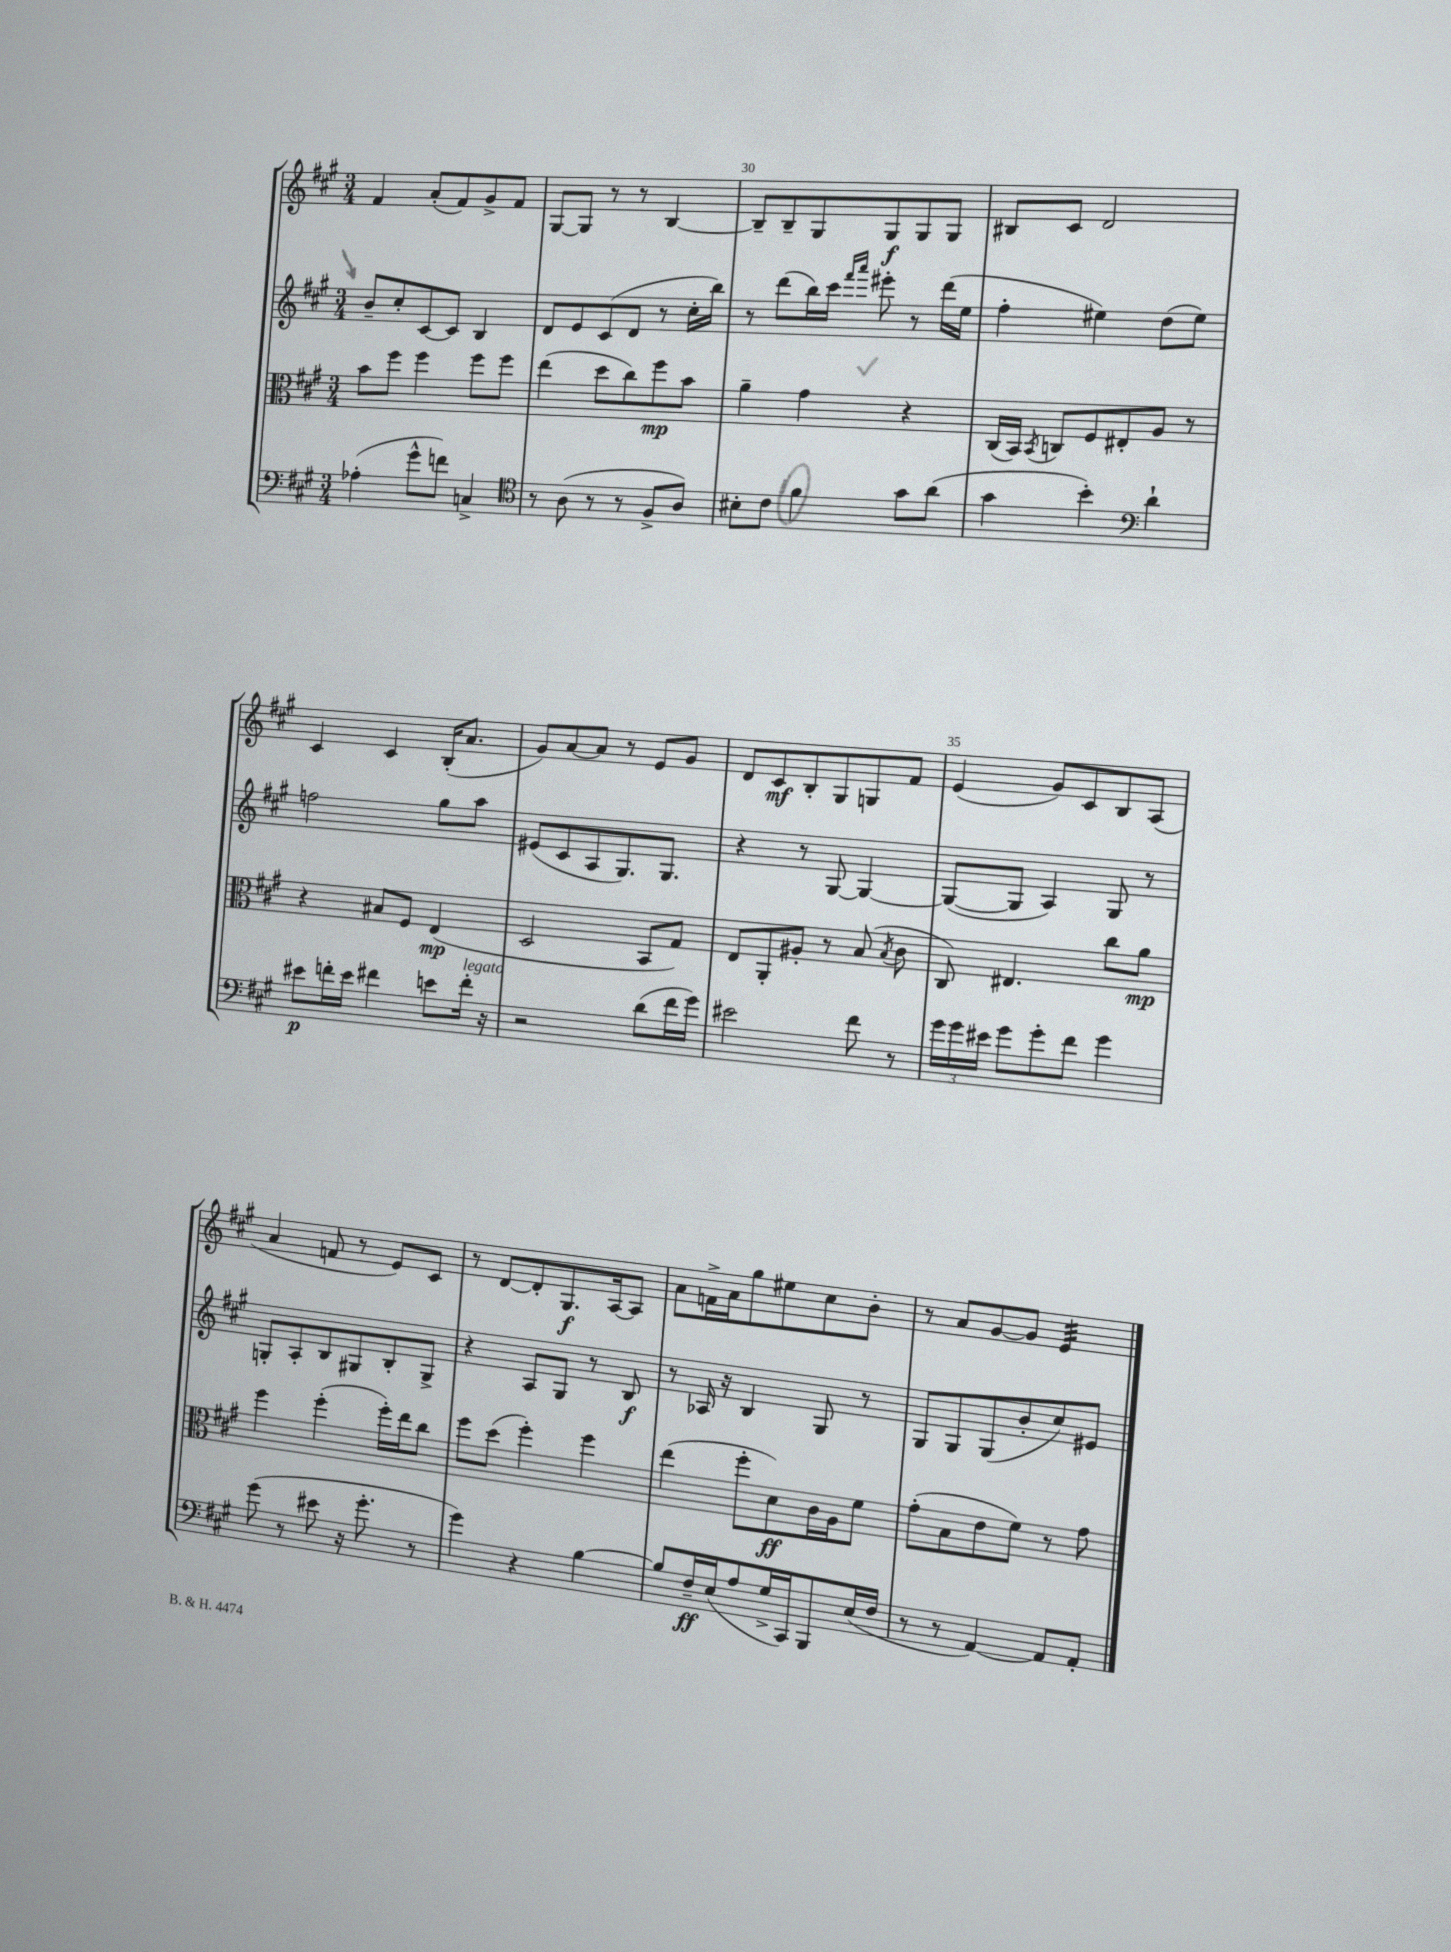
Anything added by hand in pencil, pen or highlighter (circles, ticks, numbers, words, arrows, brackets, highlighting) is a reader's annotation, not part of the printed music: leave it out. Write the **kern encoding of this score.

**kern	**dynam	**kern	**dynam	**kern	**dynam	**kern	**dynam
*part4	*part4	*part3	*part3	*part2	*part2	*part1	*part1
*staff4	*staff4	*staff3	*staff3	*staff2	*staff2	*staff1	*staff1
*clefF4	*	*clefC3	*	*clefG2	*	*clefG2	*
*k[f#c#g#]	*	*k[f#c#g#]	*	*k[f#c#g#]	*	*k[f#c#g#]	*
*M3/4	*	*M3/4	*	*M3/4	*	*M3/4	*
=28	=28	=28	=28	=28	=28	=28	=28
(4A-X'\	.	8b\L	.	8b~/L	.	4f#/	.
.	.	8ff#\J	.	8cc#'/	.	.	.
8g#^^\L	.	4ff#\	.	[8c#/	.	(8a'/L	.
8fn\J)	.	.	.	8c#/J]	.	8f#/)	.
4Cn^/	.	8ff#\L	.	4B/	.	8g#^/	.
.	.	8ff#\J	.	.	.	8f#/J	.
=29	=29	=29	=29	=29	=29	=29	=29
*clefC4	*	*	*	*	*	*	*
8r	.	(4ee\	.	8d/L	.	[8G#/L	.
(8A\	.	.	.	8e/	.	8G#/J]	.
8r	.	8dd\L	.	(8c#/	.	8r	.
8r	.	8cc#\)	.	8d/J	.	8r	.
8F#^/L	.	8ff#\	mp	8r	.	[4B/	.
8A/J)	.	8b\J	.	16cc#'\LL	.	.	.
.	.	.	.	16bb\JJ)	.	.	.
=30	=30	=30	=30	=30	=30	=30	=30
8B#X'\L	.	4a~\	.	8r	.	8B~/L]	.
8c#\J	.	.	.	(8ddd\L	.	8B~/	.
4f#\	.	4g#\	.	16bb\L)	.	8G#/	.
.	.	.	.	16ccc#\JJ	.	.	.
.	.	.	.	16qqfff#/LL	.	.	.
.	.	.	.	16qqaaa/JJ	.	.	.
.	.	.	.	8eee#X'\	.	8G#/	f
8g#\L	.	4r	.	8r	.	8G#/	.
(8a\J	.	.	.	(16ddd\LL	.	8G#/J	.
.	.	.	.	16ee\JJ	.	.	.
=31	=31	=31	=31	=31	=31	=31	=31
4g#\	.	(16C#/LL	.	4ff#'\	.	8B#X/L	.
.	.	16BB/JJ)	.	.	.	.	.
.	.	8qBB/	.	.	.	.	.
.	.	8Cn/L	.	.	.	8c#/J	.
4b'\)	.	8F#/	.	4ee#X\)	.	2d/	.
.	.	8E#X'/	.	.	.	.	.
*clefF4	*	*	*	*	*	*	*
4d`\	.	8A/J	.	(8dd\L	.	.	.
.	.	8r	.	8ee#\J)	.	.	.
!!LO:LB:g=z
=32	=32	=32	=32	=32	=32	=32	=32
8e#X\L	p	4r	.	2ffn\	.	4c#/	.
16fn'\L	.	.	.	.	.	.	.
16e#\JJ	.	.	.	.	.	.	.
4f#X\	.	8B#X/L	.	.	.	4c#/	.
.	.	8F#/J	.	.	.	.	.
8en\L	.	(4E/	mp	8gg#\L	.	(16B'/KL	.
.	.	.	.	.	.	8.a/J	.
!LO:TX:a:i:t=legato	!	!	!	!	!	!	!
16f#'\Jk	.	.	.	8aa\J	.	.	.
16r	.	.	.	.	.	.	.
=33	=33	=33	=33	=33	=33	=33	=33
2r	.	2D/	.	(8e#X/L	.	8g#/L)	.
.	.	.	.	8c#/	.	[8a/	.
.	.	.	.	8A/	.	8a/J]	.
.	.	.	.	8.G#/)	.	8r	.
(8d\L	.	8BB/L	.	.	.	8e/L	.
.	.	.	.	8.G#/J	.	.	.
16f#\L	.	8G#/J)	.	.	.	8g#/J	.
16g#\JJ)	.	.	.	.	.	.	.
=34	=34	=34	=34	=34	=34	=34	=34
2e#X\	.	8E/L	.	4r	.	8d/L	.
.	.	8AA'/	.	.	.	8c#/	mf
.	.	8A#X'/J	.	8r	.	8B'/	.
.	.	8r	.	[8G#/	.	8G#/	.
8f#\	.	(8B/	.	4G#/_	.	8Gn/	.
.	.	8qB/	.	.	.	.	.
8r	.	8c#\	.	.	.	8f#/J	.
=35	=35	=35	=35	=35	=35	=35	=35
24g#\LL	.	8C#/)	.	(8G#/L_	.	(4e/	.
24g#\	.	.	.	.	.	.	.
24e#X\JJ	.	.	.	.	.	.	.
8g#\L	.	4.E#X/	.	8G#/J]	.	.	.
8g#'\	.	.	.	4A/)	.	8g#/L)	.
8f#\J	.	.	.	.	.	8c#/	.
4g#\	.	8cc#\L	.	8G#/	.	8B/	.
.	.	8a\J	mp	8r	.	(8A/J	.
!!LO:LB:g=z
=36	=36	=36	=36	=36	=36	=36	=36
(8g#\	.	4ff#\	.	8Gn'/L	.	4a/	.
8r	.	.	.	8A'/	.	.	.
8e#X\	.	(4ff#'\	.	8B/	.	8fn/	.
16r	.	.	.	8G#X/	.	8r	.
8.g#'\	.	.	.	.	.	.	.
.	.	16ff#'\LL)	.	8B'/	.	8e/L)	.
.	.	16ee\J	.	.	.	.	.
8r	.	8cc#\J	.	8G#^/J	.	8c#/J	.
=37	=37	=37	=37	=37	=37	=37	=37
4g#\)	.	8ff#\L	.	4r	.	8r	.
.	.	(8dd\J	.	.	.	[8d/L	.
4r	.	4ff#'\)	.	8A/L	.	8d'/]	.
.	.	.	.	8G#/J	.	8.G#/	f
[4B\	.	4ff#\	.	8r	.	.	.
.	.	.	.	.	.	[16A/k	.
.	.	.	.	8B/	f	8A/J]	.
=38	=38	=38	=38	=38	=38	=38	=38
8B/L]	.	(4ee\	.	8r	.	8a\L	.
16F#~/L	ff	.	.	16A-X/	.	16fn^\L	.
(16E/J	.	.	.	16r	.	16a\J	.
8A/	.	8ff#'\L	.	4B/	.	8gg#\	.
16G#^/L	.	8d\)	ff	.	.	8ee#X\	.
16CC#/J)	.	.	.	.	.	.	.
8BBB/	.	16c#\L	.	8G#/	.	8cc#\	.
.	.	16A\J	.	.	.	.	.
(16E/L	.	8f#\J	.	8r	.	8b'\J	.
16F#/JJ	.	.	.	.	.	.	.
=39	=39	=39	=39	=39	=39	=39	=39
8r	.	(8g#'\L	.	8G#/L	.	8r	.
8r	.	8B\	.	8G#/	.	8a/L	.
[4AA/)	.	8e\	.	(8G#/	.	[8g#/	.
.	.	8f#\J)	.	8b'/	.	8g#/J]	.
*	*	*	*	*	*	*tremolo	*
8AA/L]	.	8r	.	8cc#/)	.	32e/LLL	.
.	.	.	.	.	.	32e/	.
.	.	.	.	.	.	32e/	.
.	.	.	.	.	.	32e/	.
8AA'/J	.	8g#\	.	8e#X/J	.	32e/	.
.	.	.	.	.	.	32e/	.
.	.	.	.	.	.	32e/	.
.	.	.	.	.	.	32e/JJJ	.
*	*	*	*	*	*	*Xtremolo	*
==	==	==	==	==	==	==	==
*-	*-	*-	*-	*-	*-	*-	*-
